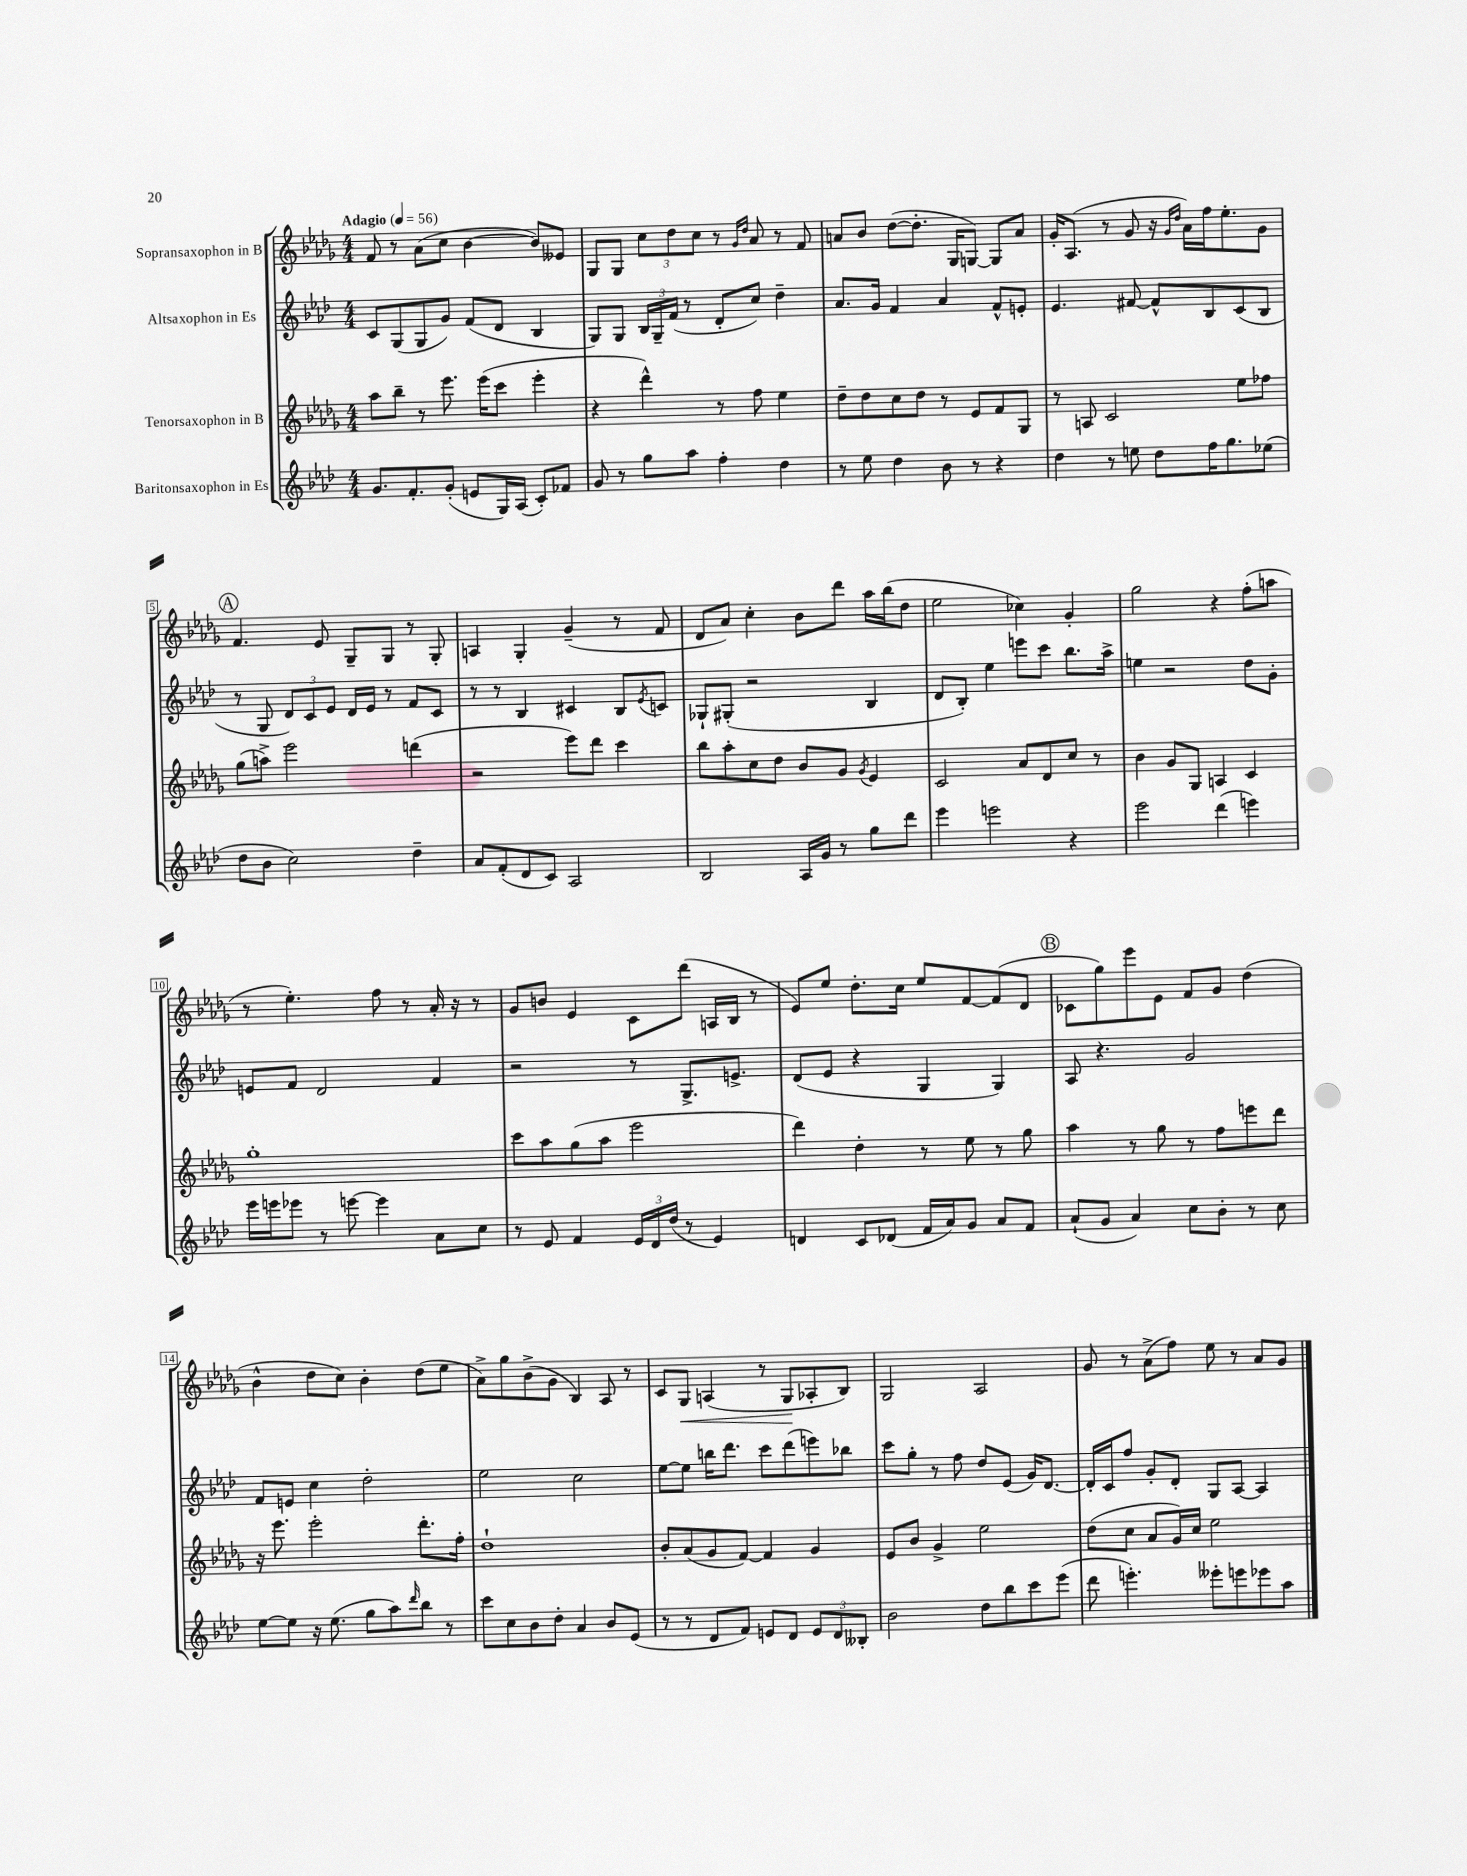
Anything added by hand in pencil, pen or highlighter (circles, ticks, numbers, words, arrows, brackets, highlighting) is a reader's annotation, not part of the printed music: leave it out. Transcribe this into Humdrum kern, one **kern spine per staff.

**kern	**kern	**kern	**kern	**dynam
*part4	*part3	*part2	*part1	*part1
*staff4	*staff3	*staff2	*staff1	*staff1
*I"Baritonsaxophon in Es	*I"Tenorsaxophon in B	*I"Altsaxophon in Es	*I"Sopransaxophon in B	*
*clefG2	*clefG2	*clefG2	*clefG2	*
*k[b-e-a-d-]	*k[b-e-a-d-g-]	*k[b-e-a-d-]	*k[b-e-a-d-g-]	*
*M4/4	*M4/4	*M4/4	*M4/4	*
*MM56	*MM56	*MM56	*MM56	*
=1	=1	=1	=1	=1
!	!	!	!LO:TX:a:B:t=Adagio	!
8.g/L	8aa-\L	8c/L	8f/	.
.	8bb-~\J	(8G/	8r	.
8.f'/	.	.	.	.
.	8r	8G/	(8a-\L	.
(8g'/J	8.eee-\	8g/J)	8cc\J	.
8en/L	.	(8f/L	[4b-\	.
.	(16eee-\KL	.	.	.
16G/L)	8ccc\J	8d-/J	.	.
(16A-/JJ	.	.	.	.
8c'/L)	4eee-'\	4B-/	8b-/L])	.
8f-X/J	.	.	8e--X/J	.
=2	=2	=2	=2	=2
8g/	4r	8G/L)	8G-/L	.
8r	.	8G/J	8G-/J	.
8gg\L	4ddd-^^\)	24B-/LL	12cc\L	.
.	.	24G~/	.	.
.	.	(24f/JJ	12dd-\	.
8aa-\J	.	8r	.	.
.	.	.	12cc\J	.
4ff'\	8r	8d-'/L	8r	.
.	.	.	16qqg-/LL	.
.	.	.	16qqdd-/JJ	.
.	8ff\	8cc/J)	8a-/	.
4dd-\	4ee-\	4dd-~\	8r	.
.	.	.	8f/	.
=3	=3	=3	=3	=3
8r	8dd-~\L	8.a-/L	8an/L	.
8ee-\	8dd-\	.	8b-/J	.
.	.	16g/Jk	.	.
4dd-\	8cc\	4f/	([8dd-\L	.
.	8dd-\J	.	8.dd-'\J]	.
8b-\	8r	4a-/	.	.
.	.	.	16G-/KL	.
8r	8e-/L	.	[8Gn/J)	.
4r	8f/	8f^^/L	8G/L]	.
.	8G-/J	8en'/J	8a/J	.
=4	=4	=4	=4	=4
4dd-\	8r	4.e-/	16g-'/KL	.
.	.	.	(8.A-/J	.
.	8An/	.	.	.
8r	2c/	.	8r	.
8een\	.	[8f#X/	8g-/	.
8dd-\L	.	8f#^^/L]	16r	.
.	.	.	16qqg-/LL	.
.	.	.	16qqdd-/JJ	.
.	.	.	16a-\LL)	.
16ff\K	.	8B-/	16ff\J	.
8.gg\	.	.	8.ee-'\	.
.	8ee-\L	(8c/	.	.
(8ee-X\J	8ff-X\J	8B-/J	8g-\J	.
!!LO:LB:g=z
!!LO:REH:place=s1:t=A
=5	=5	=5	=5	=5
8dd-\L	(8gg-\L	8r	4.f/	.
8b-\J	8aan^\J)	8G/	.	.
2cc\)	2eee-\	12d-/L)	.	.
.	.	12c/	.	.
.	.	.	8e-/	.
.	.	12e-/J	.	.
.	.	16d-/LL	8G-~/L	.
.	.	16e-/JJ	.	.
.	.	8r	8G-/J	.
4dd-~\	(4dddn\	8f/L	8r	.
.	.	8c/J	8G-'/	.
=6	=6	=6	=6	=6
8a-/L	2r	8r	4An/	.
(8f'/	.	8r	.	.
8d-/	.	4B-/	4G-'/	.
8c/J)	.	.	.	.
2A-/	8eee-\L)	4c#X/	(4g-~/	.
.	8ddd-\J	.	.	.
.	4ccc\	8B-/L	8r	.
.	.	8qe-/	.	.
.	.	8cn/J	8f/	.
=7	=7	=7	=7	=7
2B-/	8bb-\L	8G-X`/L	8d-/L	.
.	8aa-'\	(8G#X'/J	8a-/J)	.
.	8cc\	2r	4cc'\	.
.	8dd-\J	.	.	.
16A-/LL	8b-/L	.	8b-\L	.
16g/JJ	.	.	.	.
8r	8g-/J	.	8ddd-\J	.
.	8qg-/	.	.	.
8gg\L	4e-/	4B-/	16aa-\LL	.
.	.	.	(16bb-\J	.
8ddd-\J	.	.	8dd-\J	.
=8	=8	=8	=8	=8
4eee-\	2c/	8d-/L	2ee-\	.
.	.	8B-'/J)	.	.
2eeen\	.	4ee-\	.	.
.	8a-/L	8eeen\L	4cc-X\)	.
.	8d-/	8ccc\J	.	.
4r	8cc/J	8.bb-\L	4g-'/	.
.	8r	.	.	.
.	.	16aa-^\Jk	.	.
=9	=9	=9	=9	=9
2eee-\	4b-\	4een\	2gg-\	.
.	8g-/L	2r	.	.
.	8G-/J	.	.	.
(4ddd-\	4An/	.	4r	.
4eeen\)	4c/	8dd-\L	(8ff'\L	.
.	.	8g'\J	8aan\J	.
!!LO:LB:g=z
=10	=10	=10	=10	=10
16eee-\LL	1gg-'	8en/L	8r	.
16eeen\J	.	.	.	.
8eee-X\J	.	8f/J	4.ee-'\)	.
8r	.	2d-/	.	.
[8eeen\	.	.	.	.
4eee\]	.	.	8ff\	.
.	.	.	8r	.
8a-\L	.	4f/	16a-'/	.
.	.	.	16r	.
8cc\J	.	.	8r	.
=11	=11	=11	=11	=11
8r	8ccc\L	2r	8g-/L	.
8e-/	8aa-\	.	8bn/J	.
4f/	(8gg-\	.	4e-/	.
.	8aa-\J	.	.	.
24e-/LL	2eee-\	8r	8c\L	.
24d-/	.	.	.	.
(24dd-/JJ	.	.	.	.
8r	.	8.G^/L	(8ddd-\J	.
4e-/)	.	.	16An/LL	.
.	.	8.en^/J	16B-/JJ	.
.	.	.	8r	.
=12	=12	=12	=12	=12
4dn/	4ddd-\)	(8d-/L	8e-/L)	.
.	.	8e-/J	8ee-/J	.
8c/L	4dd-'\	4r	8.dd-'\L	.
(8d-X/J	.	.	.	.
.	.	.	16cc\Jk	.
16f/LL	8r	4G/	8ee-/L	.
16a-/J)	.	.	.	.
8g/J	8ee-\	.	[8f/	.
8a-/L	8r	4G/)	(8f/]	.
8f/J	8gg-\	.	8d-/J	.
!!LO:REH:place=s1:t=B
=13	=13	=13	=13	=13
(8a-`/L	4aa-\	8A-/	8c-X\L	.
8g/J	.	4.r	8gg-\)	.
4a-/)	8r	.	8eee-\	.
.	8gg-\	.	8e-\J	.
8cc\L	8r	2g/	8f/L	.
8b-'\J	8ff\L	.	8g-/J	.
8r	8eeen\	.	(4dd-\	.
8cc\	8ddd-\J	.	.	.
!!LO:LB:g=z
=14	=14	=14	=14	=14
[8ee-\L	16r	8f/L	4b-^^\	.
.	8.eee-\	.	.	.
8ee-\J]	.	8en/J	.	.
16r	2eee-'\	4cc\	8dd-\L	.
(8.ee-\	.	.	.	.
.	.	.	8cc\J)	.
8gg\L	.	2dd-'\	4b-'\	.
8aa-\)	.	.	.	.
16qqddd-/	.	.	.	.
8bb-\J	8.ddd-'\L	.	(8dd-\L	.
8r	.	.	8ee-\J	.
.	16ff'\Jk	.	.	.
=15	=15	=15	=15	=15
8ccc\L	1dd-`	2ee-\	8a-^\L)	.
8cc\	.	.	8gg-\	.
8b-\	.	.	(8b-^\	.
8dd-'\J	.	.	8g-\J	.
4a-/	.	2cc\	4B-/)	.
8b-/L	.	.	8A-/	.
(8e-/J	.	.	8r	.
=16	=16	=16	=16	=16
8r	8b-'/L	[8ee-\L	8c/L	.
!	!	!	!	!LO:HP:b
8r	(8a-/	8ee-\J]	8G-/J	<
8d-/L	8g-/	16bbn\KL	(4An/	.
.	.	8.ddd-\J	.	.
8f/J)	[8f/J)	.	.	.
8en/L	4f/]	8ccc\L	8r	.
8d-/J	.	(8ddd-\	8G-/L	.
12e/L	4g-/	8eeen\)	8A-X'/	[
12d-/	.	.	.	.
.	.	8bb-X\J	8B-/J)	.
12B--X'/J	.	.	.	.
=17	=17	=17	=17	=17
2b-\	8e-/L	8ccc\L	2G-/	.
.	8b-/J	8gg'\J	.	.
.	4g-^/	8r	.	.
.	.	8ff\	.	.
8dd-\L	2ee-\	8dd-/L	2A-/	.
8bb-\	.	(8e-/J	.	.
8ccc\	.	16g/KL)	.	.
.	.	[8.d-/J	.	.
(8eee-\J	.	.	.	.
=18	=18	=18	=18	=18
8ddd-\	(8dd-\L	16d-'/LL]	8g-/	.
.	.	16c/J	.	.
4.eeen'\)	8cc\J	8ff/J	8r	.
.	8a-/L	8g'/L	(8a-^\L	.
.	16g-/L)	8d-'/J	8ff\J)	.
.	16cc/JJ	.	.	.
8eee--X'\L	2ee-\	8G/L	8ee-\	.
8eeen\	.	[8A-/J	8r	.
8eee-X\	.	4A-/]	8a-/L	.
8aa-\J	.	.	8g-/J	.
==	==	==	==	==
*-	*-	*-	*-	*-
